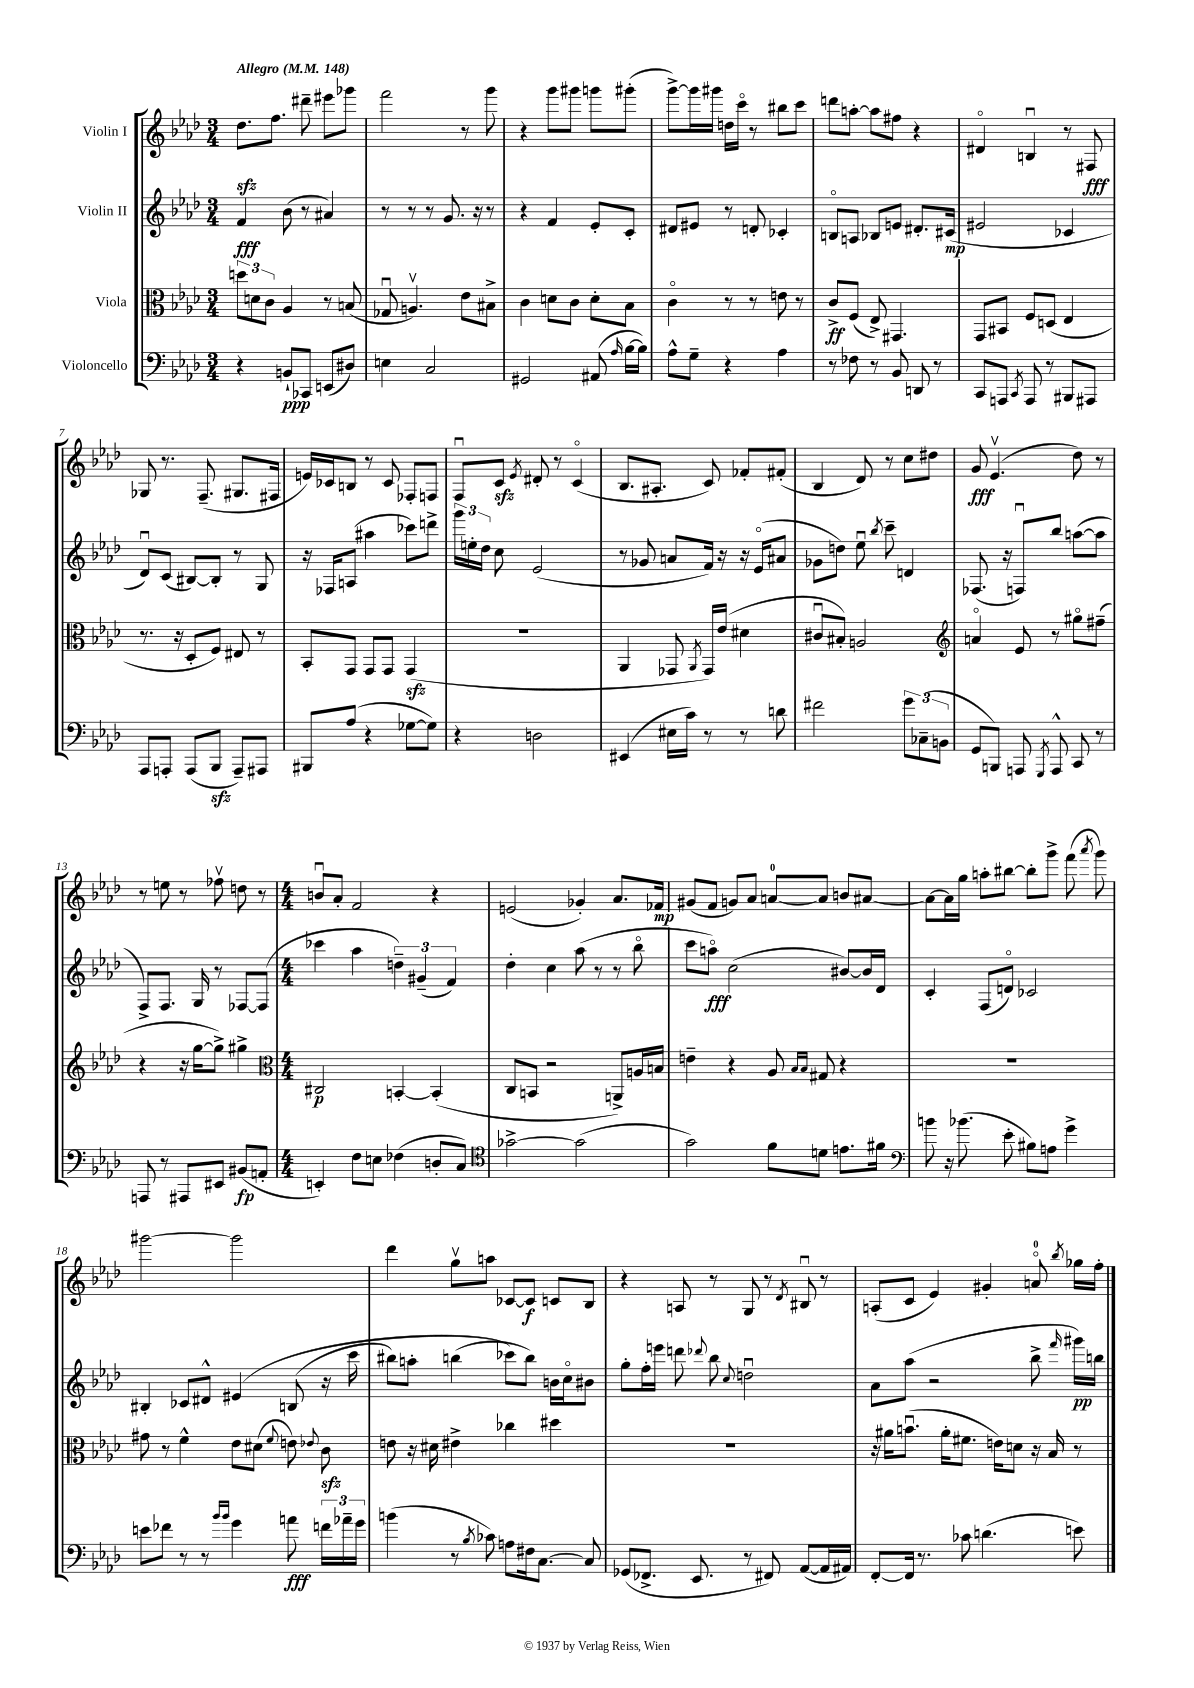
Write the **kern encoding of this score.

**kern	**dynam	**kern	**dynam	**kern	**dynam	**kern	**dynam
*part4	*part4	*part3	*part3	*part2	*part2	*part1	*part1
*staff4	*staff4	*staff3	*staff3	*staff2	*staff2	*staff1	*staff1
*I"Violoncello	*	*I"Viola	*	*I"Violin II	*	*I"Violin I	*
*clefF4	*	*clefC3	*	*clefG2	*	*clefG2	*
*k[b-e-a-d-]	*	*k[b-e-a-d-]	*	*k[b-e-a-d-]	*	*k[b-e-a-d-]	*
*M3/4	*	*M3/4	*	*M3/4	*	*M3/4	*
*MM148	*	*MM148	*	*MM148	*	*MM148	*
=1	=1	=1	=1	=1	=1	=1	=1
!	!	!	!	!	!	!LO:TX:a:B:t=Allegro	!
4r	.	12ddn\L	.	4f/	fff	8.dd-zz\L	.
.	.	12dn\	.	.	.	.	.
.	.	12c\J	.	.	.	.	.
.	.	.	.	.	.	8.ff\J	.
8BBn`/L	ppp	4A-/	.	(8b-\	.	.	.
8CC-X/J	.	.	.	8r	.	8ddd#X~\	.
(8EEn/L	.	8r	.	4a#X/)	.	8eee#X\L	.
8D#X/J)	.	(8Bn/	.	.	.	8ggg-X\J	.
=2	=2	=2	=2	=2	=2	=2	=2
4En\	.	8G-Xu/	.	8r	.	2fff\	.
.	.	4.Anv/)	.	8r	.	.	.
2C/	.	.	.	8r	.	.	.
.	.	.	.	8.g/	.	.	.
.	.	8e-\L	.	.	.	8r	.
.	.	.	.	16r	.	.	.
.	.	8B#X^\J	.	8r	.	8ggg\	.
=3	=3	=3	=3	=3	=3	=3	=3
2GG#X/	.	4c\	.	4r	.	4r	.
.	.	8dn\L	.	4f/	.	8ggg\L	.
.	.	8c\J	.	.	.	8ggg#X\J	.
(8AA#X/	.	8d'\L	.	8e-'/L	.	8gggn\L	.
16qqA-/	.	.	.	.	.	.	.
[16B-\LL	.	8B-\J	.	8c'/J	.	(8ggg#X'\J	.
16B-\JJ])	.	.	.	.	.	.	.
=4	=4	=4	=4	=4	=4	=4	=4
8A-^^\L	.	4c\	.	8d#X/L	.	[8ggg^\L)	.
8G~\J	.	.	.	8e#X/J	.	16ggg\L]	.
.	.	.	.	.	.	16ggg#X\JJ	.
4r	.	8r	.	8r	.	16ddn\LL	.
.	.	.	.	.	.	16ccc\JJ	.
.	.	8r	.	8dn'/	.	8r	.
4A-\	.	8en\	.	4c-X'/	.	8bb#X\L	.
.	.	8r	.	.	.	8ccc\J	.
=5	=5	=5	=5	=5	=5	=5	=5
8r	.	8c^/L	ff	8Bn/L	.	8dddn\L	.
8F-X\	.	(8F/J	.	8An/J	.	[8aan'\J	.
8r	.	8E-^/)	.	8B-X/L	.	8aa\L]	.
8BB-/	.	4.GG#X/	.	8en/J	.	8ff#X\J	.
8DDn/	.	.	.	8.d#X'/L	.	4r	.
8r	.	.	.	.	.	.	.
.	.	.	.	(16c#X/Jk	mp	.	.
=6	=6	=6	=6	=6	=6	=6	=6
8CC/L	.	8GG/L	.	2e#X/	.	4d#X/	.
8AAAn/J	.	8BB#X/J	.	.	.	.	.
8qCC/	.	.	.	.	.	.	.
8AAA/	.	8F/L	.	.	.	4Bnu/	.
8r	.	(8Dn/J	.	.	.	.	.
8BBB#X/L	.	4E-/	.	4c-X/	.	8r	.
8AAA#X/J	.	.	.	.	.	8F#X/	fff
!!LO:LB:g=z
=7	=7	=7	=7	=7	=7	=7	=7
8AAA-/L	.	8.r	.	8d-u/L)	.	8G-X/	.
8AAAn'/J	.	.	.	(8c/J	.	8.r	.
.	.	16r	.	.	.	.	.
(8AAA/L	.	8D-'/L	.	[8B#X/L)	.	.	.
.	.	.	.	.	.	(8.F~/	.
8BBB-zz/J	.	8F/J)	.	8B#'/J]	.	.	.
8AAA~/L)	.	8E#X/	.	8r	.	8.G#X/L	.
8AAA#X/J	.	8r	.	8G/	.	.	.
.	.	.	.	.	.	16F#X/Jk	.
=8	=8	=8	=8	=8	=8	=8	=8
8BBB#X/L	.	8BB-'/L	.	16r	.	16en/LL)	.
.	.	.	.	16F-X/KL	.	16c-X/J	.
(8A-/J	.	8GG/J	.	(8An/J	.	8Bn/J	.
4r	.	8GG/L	.	4aa#X\	.	8r	.
.	.	8GG/J	.	.	.	8c-/	.
[8G-X\L	.	(4GGzz/	.	8ccc-X\L)	.	8F-X'/L	.
8G-\J])	.	.	.	8dddn^\J	.	8Fn/J	.
=9	=9	=9	=9	=9	=9	=9	=9
4r	.	2.r	.	24ggg\LL	.	8Fu/L	.
.	.	.	.	24een'\	.	.	.
.	.	.	.	24dd-\JJ	.	.	.
.	.	.	.	8cc\	.	8czz/J	.
.	.	.	.	.	.	8qe-/	.
2Dn\	.	.	.	(2e-/	.	8d#X'/	.
.	.	.	.	.	.	8r	.
.	.	.	.	.	.	(4c/	.
=10	=10	=10	=10	=10	=10	=10	=10
(4EE#X/	.	4AA-/	.	8r	.	8.B-/L	.
.	.	.	.	8g-X/	.	.	.
.	.	.	.	.	.	8.A#X'/J	.
16E#X\LL	.	8GG-X/	.	8an/L	.	.	.
16c\JJ)	.	.	.	.	.	.	.
.	.	8qAA-/	.	.	.	.	.
8r	.	16GG-/LL)	.	16f/Jk)	.	8c/)	.
.	.	(16e-/JJ	.	16r	.	.	.
8r	.	4d#X\	.	16r	.	8f-X'/L	.
.	.	.	.	(16e-/KL	.	.	.
8dn\	.	.	.	8a#X/J	.	(8f#X'/J	.
=11	=11	=11	=11	=11	=11	=11	=11
2f#X\	.	8c#Xu/L	.	8g-X\L	.	4B-/	.
.	.	8B#X'/J)	.	8ddn\J)	.	.	.
.	.	2An/	.	8ee-u\	.	8d-/)	.
.	.	.	.	8qbb-/	.	.	.
.	.	.	.	8ccc~\	.	8r	.
12g\L	.	.	.	4dn/	.	8cc\L	.
(12C-X~\	.	.	.	.	.	.	.
.	.	.	.	.	.	8dd#X\J	.
12BBn\J	.	.	.	.	.	.	.
=12	=12	=12	=12	=12	=12	=12	=12
*	*	*clefG2	*	*	*	*	*
8GG/L	.	4an/	.	(8.F-X/	.	8g/	fff
8BBBn/J)	.	.	.	.	.	(4.e-v/	.
.	.	.	.	16r	.	.	.
8AAAn/	.	8e-/	.	8Fnu/L)	.	.	.
8qGGG/	.	.	.	.	.	.	.
8AAA^^/	.	8r	.	8bb-/J	.	.	.
8CC/	.	8gg#X\L	.	([8aan\L	.	8dd-\)	.
8r	.	(8ff#X~\J	.	8aa\J]	.	8r	.
!!LO:LB:g=z
=13	=13	=13	=13	=13	=13	=13	=13
8AAAn/	.	4r	.	8F^/L)	.	8r	.
8r	.	.	.	8.F/J	.	8een\	.
8AAA#X/L	.	16r	.	.	.	8r	.
.	.	[16gg\KL	.	16G/	.	.	.
8EE#X/J	.	8gg^\J])	.	8r	.	8ff-Xv\	.
(8BB#X/L	fp	4gg#X^\	.	[8F-X/L	.	8ddn\	.
8AAn'/J	.	.	.	(8F-/J]	.	8r	.
=14	=14	=14	=14	=14	=14	=14	=14
*	*	*clefC3	*	*	*	*	*
*M4/4	*	*M4/4	*	*M4/4	*	*M4/4	*
4EEn'/)	.	2C#X/	p	4ccc-X\	.	8bnu/L	.
.	.	.	.	.	.	8a-'/J	.
8F\L	.	.	.	4aa-\	.	2f/	.
8En\J	.	.	.	.	.	.	.
(4F-X\	.	[4BBn'/	.	6ddn~\)	.	.	.
.	.	.	.	(6g#X~/	.	.	.
8Dn'/L	.	(4BB'/]	.	.	.	4r	.
.	.	.	.	6f/)	.	.	.
8C/J)	.	.	.	.	.	.	.
=15	=15	=15	=15	=15	=15	=15	=15
*clefC4	*	*	*	*	*	*	*
[2g-X^\	.	8C/L	.	4dd-'\	.	(2en/	.
.	.	8BBn/J	.	.	.	.	.
.	.	2r	.	4cc\	.	.	.
(2g-\]	.	.	.	(8aa-\	.	4g-X'/)	.
.	.	.	.	8r	.	.	.
.	.	8AAn^/L)	.	8r	.	8.a-/L	.
.	.	16An/L	.	8bb-\	.	.	.
.	.	16Bn/JJ	.	.	.	16f-X/Jk	mp
=16	=16	=16	=16	=16	=16	=16	=16
2g\)	.	4en~\	.	8ccc\L	.	(8g#X/L	.
.	.	.	.	8aan\J)	fff	8f/J	.
.	.	4r	.	(2cc\	.	8gn/L)	.
.	.	.	.	.	.	8a-/J	.
8f\L	.	8A-/	.	.	.	[8an/L	.
.	.	16qqB-/LL	.	.	.	.	.
.	.	16qqB-/JJ	.	.	.	.	.
8dn\J	.	8G#X/	.	.	.	8a/J]	.
8.en\L	.	4r	.	[8b#X/L)	.	8bn/L	.
.	.	.	.	16b#/L]	.	[8a#X/J	.
16f#X\Jk	.	.	.	16d-/JJ	.	.	.
=17	=17	=17	=17	=17	=17	=17	=17
*clefF4	*	*	*	*	*	*	*
8bn\	.	1r	.	4c'/	.	8a#\L_	.
16r	.	.	.	.	.	16a#\L]	.
(8.b-X\	.	.	.	.	.	16gg\JJ	.
.	.	.	.	(8F/L	.	8aan'\L	.
8e-'\	.	.	.	8dn/J)	.	[8bb#X\J	.
8B#X\L)	.	.	.	2c-X/	.	8bb#'\L]	.
8An\J	.	.	.	.	.	8ggg^\J	.
4g^\	.	.	.	.	.	(8fff\	.
.	.	.	.	.	.	8qaaa-/	.
.	.	.	.	.	.	8ggg\)	.
!!LO:LB:g=z
=18	=18	=18	=18	=18	=18	=18	=18
8en\L	.	8g#X\	.	4B#X'/	.	[2ggg#X\	.
8f-X\J	.	8r	.	.	.	.	.
8r	.	4f^^\	.	8c-X/L	.	.	.
8r	.	.	.	8d#X^^/J	.	.	.
16qqb-/LL	.	.	.	.	.	.	.
16qqb-/JJ	.	.	.	.	.	.	.
4g\	.	8e-\L	.	(4e#X/	.	2ggg#\]	.
.	.	(8d#X\J	.	.	.	.	.
.	.	8qqf/	.	.	.	.	.
8an\	fff	8en\)	.	(8Bn/	.	.	.
.	.	8qqe-X/	.	.	.	.	.
24fn\LL	.	8czz\	.	16r	.	.	.
24a-X~\	.	.	.	.	.	.	.
.	.	.	.	16ccc\	.	.	.
24g\JJ	.	.	.	.	.	.	.
=19	=19	=19	=19	=19	=19	=19	=19
(4bn\	.	8en\	.	8bb#X\L)	.	4ddd-\	.
.	.	16r	.	8aan'\J	.	.	.
.	.	16d#X\	.	.	.	.	.
8r	.	4e#X^\	.	(4bbn\	.	8ggv\L	.
8qB-/	.	.	.	.	.	.	.
8c-X\)	.	.	.	.	.	8aan\J	.
8An\L	.	4cc-X\	.	8ccc-X\L)	.	[8c-X/L	.
16F#X\k	.	.	.	8bb\J)	.	8c-/J]	f
[8.C\J	.	.	.	.	.	.	.
.	.	4dd#X\	.	16bn\LL	.	8cn/L	.
.	.	.	.	16cc\J	.	.	.
8C/]	.	.	.	8b#X\J	.	8B-/J	.
=20	=20	=20	=20	=20	=20	=20	=20
(8GG-X/L	.	1r	.	8gg'\L	.	4r	.
8.FF-X^/J	.	.	.	16ff'\L	.	.	.
.	.	.	.	16eeen\JJ	.	.	.
.	.	.	.	8dddn\	.	8An/	.
8.EE-/	.	.	.	.	.	.	.
.	.	.	.	8qqddd-X/	.	.	.
.	.	.	.	8bb-\	.	8r	.
.	.	.	.	8qqcc/	.	.	.
8r	.	.	.	2ddnu\	.	8G/	.
8FF#X/)	.	.	.	.	.	8r	.
.	.	.	.	.	.	8qd-/	.
([8AA-/L	.	.	.	.	.	8B#Xu/	.
16AA-/L]	.	.	.	.	.	8r	.
16AA#X/JJ)	.	.	.	.	.	.	.
=21	=21	=21	=21	=21	=21	=21	=21
[8FF'/L	.	16r	.	8a-\L	.	(8An'/L	.
.	.	16a#X\KL	.	.	.	.	.
16FF/Jk]	.	(8.bnu\J	.	(8aa-\J	.	8c/J	.
8.r	.	.	.	.	.	.	.
.	.	.	.	2r	.	4e-/)	.
.	.	16a#'\KL	.	.	.	.	.
8c-X\	.	8.f#X\J	.	.	.	.	.
(4.dn\	.	.	.	.	.	4g#X'/	.
.	.	16en\KL)	.	.	.	.	.
.	.	8dn\J	.	.	.	.	.
.	.	16r	.	8bb-^\	.	8an/	.
.	.	16B-/	.	.	.	.	.
.	.	.	.	16qqfff/	.	8qbb-/	.
8en\)	.	8r	.	16ggg#X\LL)	pp	16gg-X\LL	.
.	.	.	.	16bbn\JJ	.	16ff'\JJ	.
==	==	==	==	==	==	==	==
*-	*-	*-	*-	*-	*-	*-	*-
